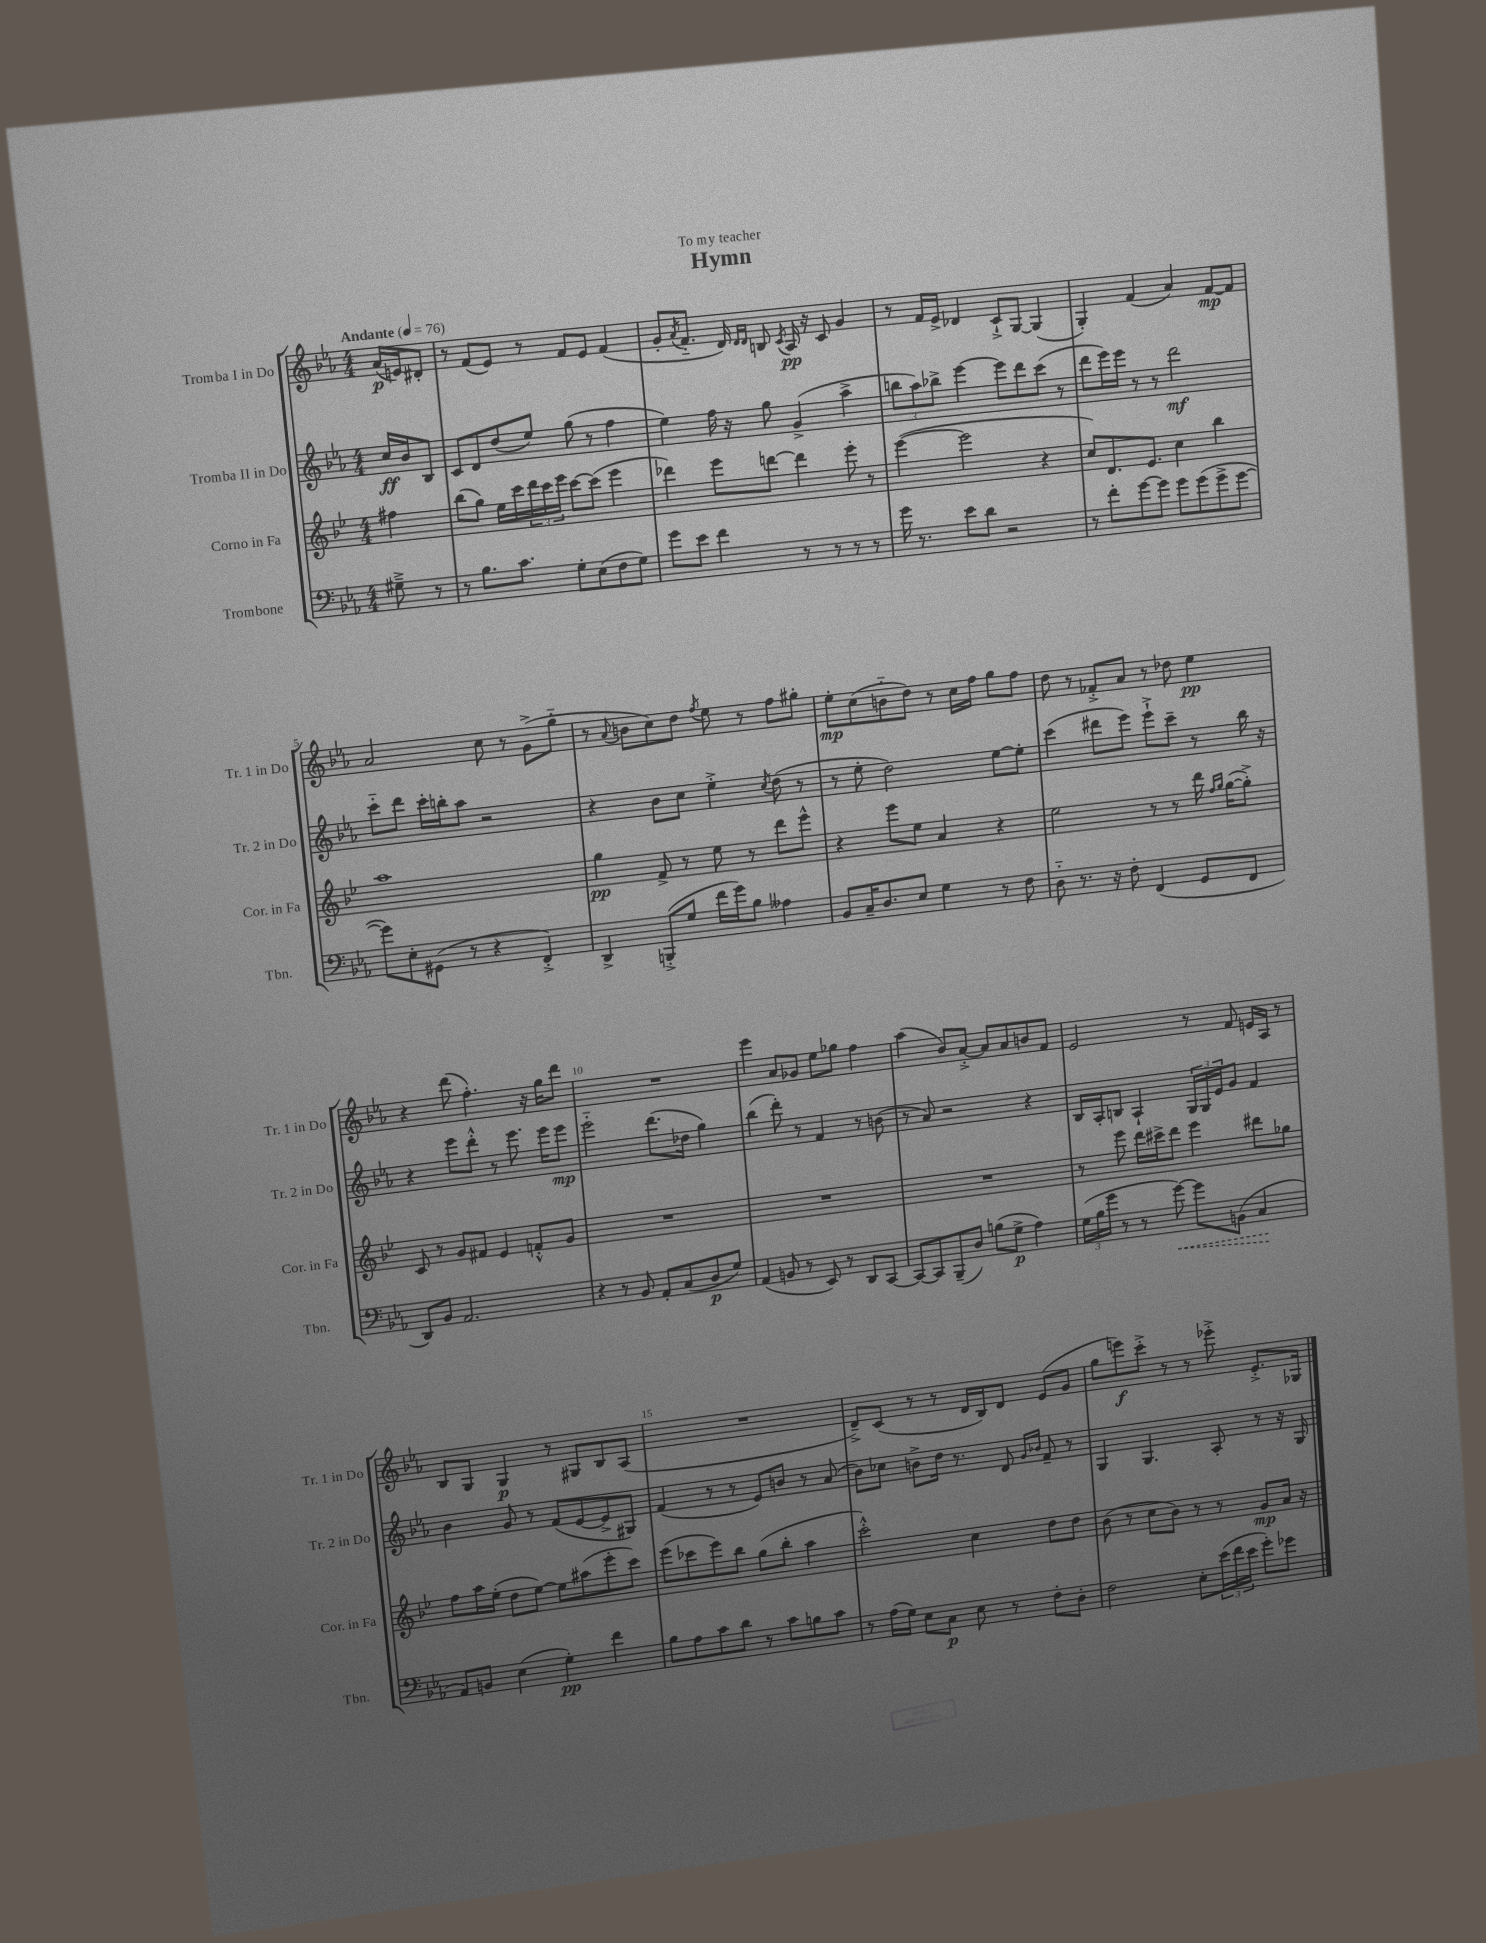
\header { title = "Hymn" dedication = "To my teacher" }
<<
\new StaffGroup <<
\new Staff = "s0" \with { instrumentName = "Tromba I in Do" shortInstrumentName = "Tr. 1 in Do" } {
    \clef treble \key ees \major \numericTimeSignature \time 4/4 \partial 4 \tempo "Andante" 4 = 76
    aes'16\p( e'16) dis'8-. |
    r8 f'8( ees'8) r8 f'8 ees'8 f'4( |
    g'8-. \acciaccatura { aes'8 } f'8.-_ d'16) \grace { d'16 d'16 } b8 \acciaccatura { c'8 } aes16\pp r16 c'8 g'4 |
    r8 f'16 ees'16-> des'4 c'8-!-> g8~ g4( |
    g4-.) f'4( aes'4) f'8~\mp f'8 |
    aes'2 c''8 r8 g'8->( g''8-_ |
    r8 \appoggiatura { aes'8 } b'8 c''8) d''8 \acciaccatura { f''8 } ees''8 r8 f''8 gis''8-. |
    ees''8-.\mp c''8( b'8-_ d''8) r8 c''16 f''16 g''8 f''8 |
    d''8 r8 fes'8-.-> aes'8 r8 des''8 ees''4\pp |
    r4 d'''8( f''4.-.) r16 g''16 d'''8 |
    R1 |
    ees'''4 aes'8 ges'8 ees''8 ges''8 f''4 |
    aes''4( bes'8) aes'8~-.-> aes'8 aes'8 b'8 f'8 |
    ees'2 r8 f'8 e'16 aes16 r8 |
    bes8 g8 g4\p r8 gis8 bes8 aes8( |
    R1 |
    d'8--->) c'8( r8 r8 d'16 bes16) d'8 ees'8( g'8 |
    g''8 e'''8\f) c'''8-.-> r8 r8 ees'''8-.-> ees'8.-.-> ges16 \bar "|." |
}
\new Staff = "s1" \with { instrumentName = "Tromba II in Do" shortInstrumentName = "Tr. 2 in Do" } {
    \clef treble \key ees \major \numericTimeSignature \time 4/4 \partial 4
    c''16\ff bes'16 bes8 |
    c'8 d'8 d''8( ees''8) g''8( r8 f''4 |
    ees''4) f''16 r16 g''8 g'4->( aes''4-> |
    \tuplet 3/2 { b''8 aes''8) bes''8-> } ees'''4~ ees'''8 d'''8 c'''8( r8 |
    d'''8 ees'''16) ees'''16 r8 r8 d'''2\mf |
    c'''8-_ d'''8 c'''16-. b''16-. aes''8 r2 |
    r4 bes'8 c''8 ees''4-.-> \acciaccatura { c''8 } d''8( r8 |
    r8 ees''8-. d''2) ees''8~ ees''8-. |
    c'''4( dis'''8 ees'''8) ees'''8-!-> c'''8-- r8 bes''16 r16 |
    r4 ees'''8 d'''8-.-^ r8 ees'''8. ees'''16 ees'''8\mp |
    ees'''2-_ d'''8.( des''16 g''4) |
    bes''4( d'''8-.) r8 f'4 r8 b'8( |
    r8 aes'8) r2 r4 |
    bes16 aes16-. b8 aes4-! \tuplet 3/2 { g16 g16 ees'16 } g'8 f'4 |
    bes'4 g'8 r8 f'8( ees'8~ ees'8-> gis8) |
    f'4( r8 r8 ees'8) b'8 r8 aes'8( |
    bes'8) ces''8 b'8-> d''16 r8. d'8 \grace { g'16 bes'16 } f'8-- r8 |
    g4 g4. aes8-. r8 r16 g16 \bar "|." |
}
\new Staff = "s2" \with { instrumentName = "Corno in Fa" shortInstrumentName = "Cor. in Fa" } {
    \clef treble \key bes \major \numericTimeSignature \time 4/4 \partial 4
    fis''4 |
    bes''8( g''8) ees''16 c'''16 \tuplet 3/2 { d'''16 c'''16 ees'''16 } c'''8~ c'''8( ees'''4 |
    des'''4) ees'''8 d'''8~ d'''4 ees'''8-. r8 |
    ees'''4~( ees'''2 r4 |
    c''8) d'8. ees'8. c''4 bes''4 |
    a''1 |
    g''4\pp f'8-> r8 ees''8 r8 d'''8 ees'''8-^ |
    r4 ees'''8 ees''8 a'4 r4 |
    ees''2 r8 r8 d'''16 \grace { f''16 g''16 } g''16~( g''8-.->) |
    c'8 r8 g'8 fis'8 ees'4 f'8-.-^ g'8 |
    R1 |
    R1 |
    R1 |
    r8 ees'''8 d'''16 cis'''16-> d'''8 ees'''4 dis'''8 ges''8 |
    f''8 a''16 ees''16-.( d''8 ees''8~) ees''8 ais''8( ees'''8-. c'''8) |
    ees'''8( ces'''8 ees'''8) bes''8 g''8( bes''8-. a''4 |
    c'''2-.-^) c''4 d''8 d''8 |
    bes'8( r8 c''8 bes'8) r8 r8 g'8\mp a'16 r16 \bar "|." |
}
\new Staff = "s3" \with { instrumentName = "Trombone" shortInstrumentName = "Tbn." } {
    \clef bass \key ees \major \numericTimeSignature \time 4/4 \partial 4
    gis8---> r8 |
    r8 bes8. c'8. g8-. ees8( f8 g8) |
    g'8 ees'8 f'4 r8 r8 r8 r8 |
    g'16 r8. ees'8 d'8 r2 |
    r8 f'8-. g'8~ g'8 g'8 g'8( g'8-> g'8~ |
    g'8) ees8-. gis,8( r8 r4 f,4-.->) |
    d,4-> b,,8-.->( g8 f'16 g'16) bes8 aeses4 |
    bes,8 c16-- d8. ees8 g4 r8 f8 |
    d8-_ r8. r16 f8-. f,4( g,8 f,8 |
    d,8) bes,8 aes,2. |
    r4 r8 bes,8 aes,8-. c8( d8\p g8) |
    aes,4( b,8 r8 ees,8) r8 d,8 c,8~ |
    c,8~ c,8 bes,,8--( d8) b8( g8->\p aes4) |
    \tuplet 3/2 { g16( bes16 g'16 } r8 r8 \once \override Hairpin.style = #'dashed-line g'8~\<) g'8 b,8( c4\! |
    aes,8) b,8 ees4( g4-.\pp) f'4 |
    bes8 aes8 c'8 d'8 r8 c'8 b8 c'8 |
    r8 aes16( g16) ees8 c8\p ees8 r8 f8-. d8-. |
    f2 ees8-. \tuplet 3/2 { ees'16( f'16 ees'16 } g'8-.) ges'8 \bar "|." |
}
>>
>>
\layout { \context { \Score \override BarNumber.break-visibility = ##(#f #t #t) barNumberVisibility = #(every-nth-bar-number-visible 5) } }
